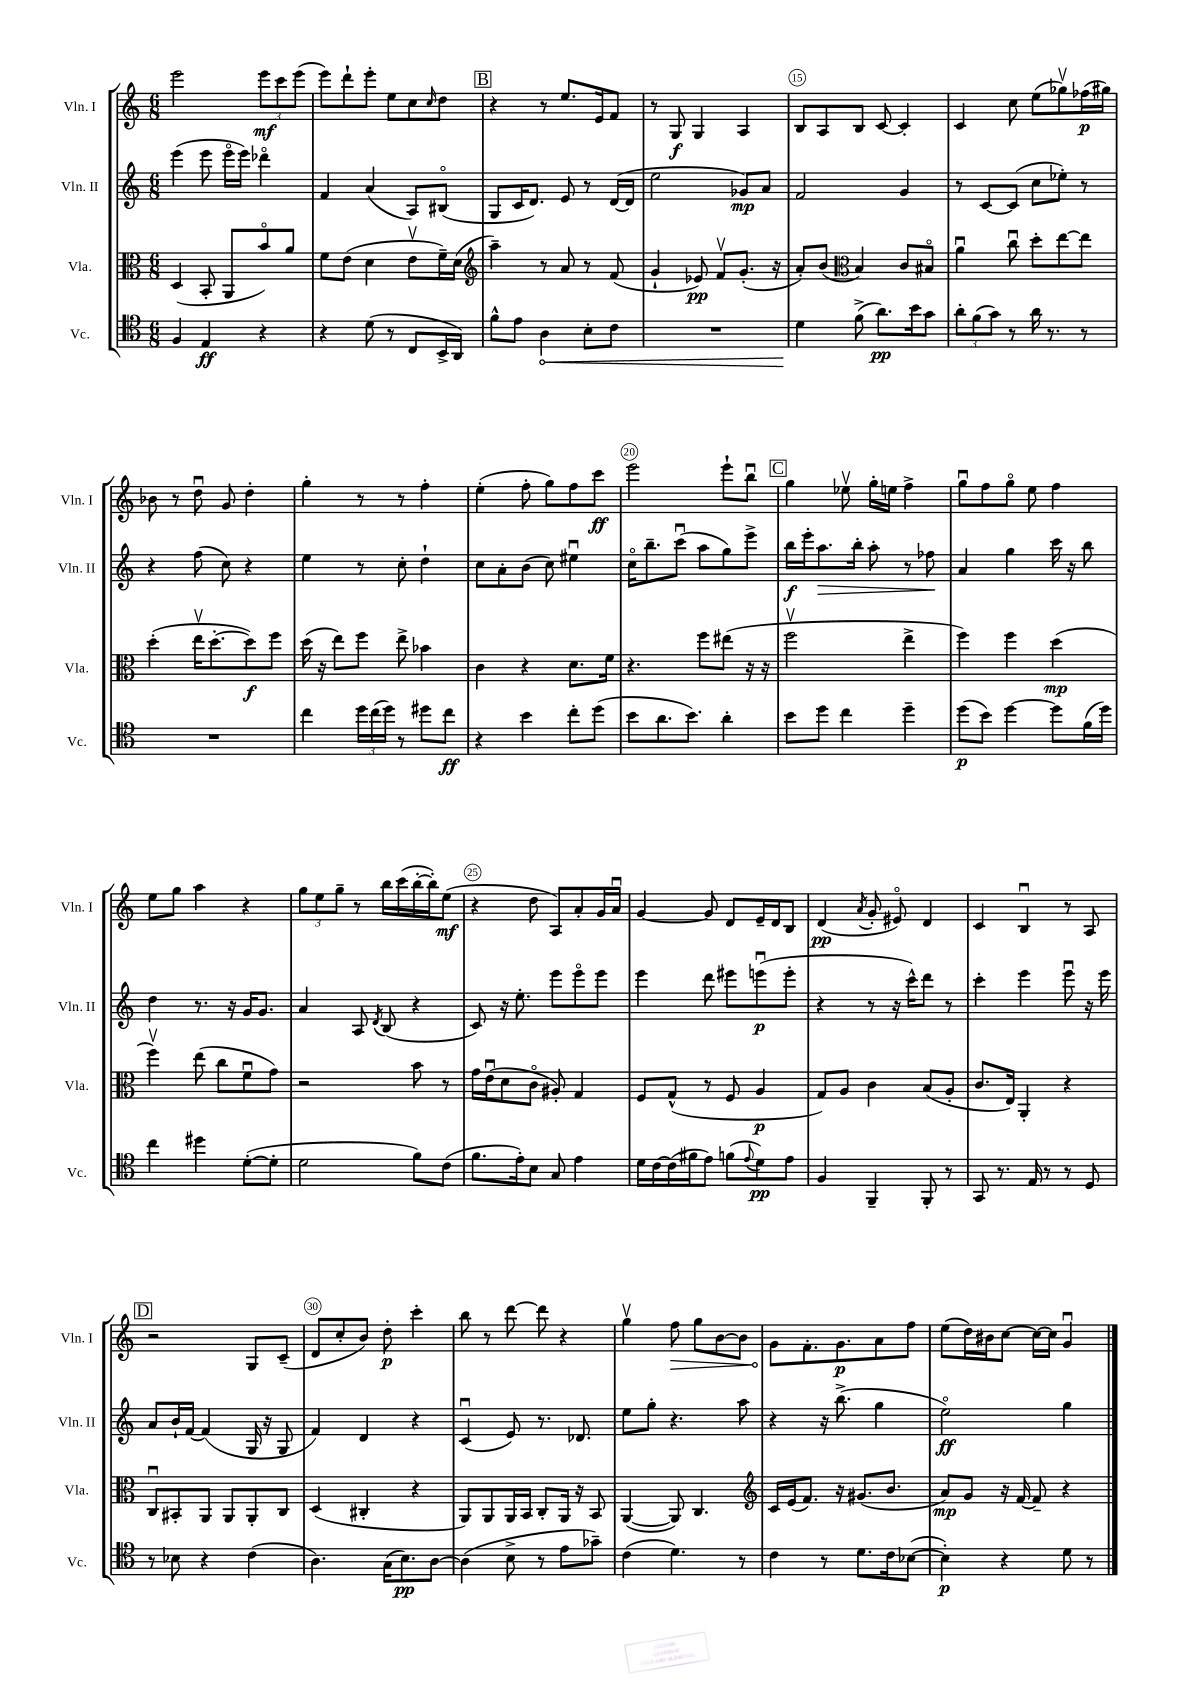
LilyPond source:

<<
\new StaffGroup <<
\new Staff = "s0" \with { instrumentName = "Vln. I" shortInstrumentName = "Vln. I" } {
    \clef treble \key c \major \numericTimeSignature \time 6/8
    e'''2 \tuplet 3/2 { e'''8\mf c'''8 e'''8( } |
    e'''8) d'''8-! e'''8-. e''8 c''8 \grace { c''16 } d''8 |
    \mark \markup { \box "B" } r4 r8 e''8. e'16 f'8 |
    r8 g8\f g4 a4 |
    b8 a8 b8 c'8~ c'4-. |
    c'4 c''8 e''8( ges''8\upbow) fes''16\p( gis''16) |
    bes'8 r8 d''8\downbow g'8 d''4-. |
    g''4-. r8 r8 f''4-. |
    e''4-.( f''8-. g''8) f''8 c'''8\ff |
    e'''2 e'''8-! b''8\downbow |
    \mark \markup { \box "C" } g''4 ees''8\upbow g''16-. e''16 f''4-> |
    g''8\downbow f''8 g''8\flageolet e''8 f''4 |
    e''8 g''8 a''4 r4 |
    \tuplet 3/2 { g''8 e''8 g''8-- } r8 b''16 c'''16( b''16~-. b''16-.) e''8\mf( |
    r4 d''8 a8) a'8-. g'16 a'16\downbow |
    g'4~ g'8 d'8 e'16-- d'16 b8 |
    d'4\pp( \acciaccatura { a'8 } g'8-. eis'8\flageolet) d'4 |
    c'4 b4\downbow r8 a8 |
    \mark \markup { \box "D" } r2 g8 c'8--( |
    d'8 c''8-. b'8) d''8-.\p c'''4-. |
    b''8 r8 d'''8~ d'''8 r4 |
    g''4\upbow \once \override Hairpin.circled-tip = ##t f''8\> g''8 b'8~ b'8 |
    g'8\! f'8.-. g'8.\p a'8 f''8 |
    e''8( d''16) bis'16 c''8~ c''16~ c''16 g'4\downbow \bar "|." |
}
\new Staff = "s1" \with { instrumentName = "Vln. II" shortInstrumentName = "Vln. II" } {
    \clef treble \key c \major \numericTimeSignature \time 6/8
    e'''4( e'''8 e'''16\flageolet e'''16) des'''4\flageolet |
    f'4 a'4( a8) bis8\flageolet( |
    \mark \markup { \box "B" } g8 c'16 d'8.) e'8 r8 d'16~( d'16 |
    e''2 ges'8\mp) a'8 |
    f'2 g'4 |
    r8 c'8~ c'8( c''8 ees''8-.) r8 |
    r4 f''8( c''8) r4 |
    e''4 r8 c''8-. d''4-! |
    c''8 a'8-. b'8( c''8) eis''4\downbow |
    c''16\flageolet b''8.-- c'''8\downbow( a''8 g''8) e'''8-> |
    \mark \markup { \box "C" } b''16\f e'''16-. a''8.\> b''16-. a''8-. r8 fes''8\! |
    a'4 g''4 c'''16 r16 b''8 |
    d''4 r8. r16 g'16 g'8. |
    a'4 a8 \acciaccatura { d'8 } b8( r4 |
    c'8) r16 e''8.-. e'''8 e'''8\flageolet e'''8 |
    e'''4 d'''8 eis'''8 e'''8\downbow\p( e'''8-. |
    r4 r8 r16 c'''16-^) d'''8 r8 |
    c'''4-. e'''4 e'''8\downbow r16 e'''16 |
    \mark \markup { \box "D" } a'8 b'16-! f'16~ f'4( g16 r16 g8 |
    f'4) d'4 r4 |
    c'4\downbow( e'8) r8. des'8. |
    e''8 g''8-. r4. a''8 |
    r4 r16 b''8.->( g''4 |
    e''2\flageolet\ff) g''4 \bar "|." |
}
\new Staff = "s2" \with { instrumentName = "Vla." shortInstrumentName = "Vla." } {
    \clef alto \key c \major \numericTimeSignature \time 6/8
    d4( b,8-. a,8 b'8\flageolet) a'8 |
    f'8 e'8( d'4 e'8\upbow f'16--) d'16( |
    \mark \markup { \box "B" } \clef treble a''4--) r8 a'8 r8 f'8( |
    g'4-! ees'8\pp) f'8\upbow g'8.-.( r16 |
    a'8-.) b'8( \clef alto b4) c'8 bis8\flageolet |
    a'4\downbow c''8\downbow d''8-. e''8~ e''8 |
    d''4-.( e''16\upbow d''8.~-. d''8\f) f''8 |
    d''16( r16 e''8) f''8 e''8-> bes'4 |
    c'4 r4 d'8. f'16 |
    r4. f''8 eis''8( r16 r16 |
    \mark \markup { \box "C" } f''2\upbow e''4-> |
    f''4) f''4 d''4\mp( |
    f''4\upbow) e''8( c''8 f'8\downbow g'8) |
    r2 b'8 r8 |
    g'16 e'16\downbow( d'8 c'8\flageolet ais8-.) g4 |
    f8 g8-^( r8 f8 a4\p |
    g8) a8 c'4 b8( a8-. |
    c'8. e16) a,4-. r4 |
    \mark \markup { \box "D" } c8\downbow bis,8-. a,8 a,8 a,8-. c8 |
    d4( cis4-. r4 |
    a,8) a,8 a,16 b,16 c8-. a,16 r16 b,8 |
    a,4~( a,8) c4. |
    \clef treble c'16 e'16( f'8.) r16 gis'8.( b'8. |
    a'8\mp) g'8 r16 f'16~ f'8-- r4 \bar "|." |
}
\new Staff = "s3" \with { instrumentName = "Vc." shortInstrumentName = "Vc." } {
    \clef tenor \key c \major \numericTimeSignature \time 6/8
    f4 e4\ff r4 |
    r4 d'8( r8 c8 b,16-> a,16) |
    \mark \markup { \box "B" } f'8-^ e'8 \once \override Hairpin.circled-tip = ##t a4\< b8-. c'8 |
    R2. |
    d'4\! f'8->( a'8.\pp) b'16 g'8 |
    \tuplet 3/2 { a'8-. f'8( g'8) } r8 a'16 r8. r8 |
    R2. |
    c''4 \tuplet 3/2 { d''16 c''16( d''16) } r8 dis''8 c''8\ff |
    r4 b'4 c''8-. d''8( |
    b'8 a'8. b'8.) a'4-. |
    \mark \markup { \box "C" } b'8 d''8 c''4 d''4-- |
    d''8\p( b'8) d''4~ d''8 f'16( d''16) |
    c''4 dis''4 d'8~-.( d'8-. |
    d'2 f'8) c'8( |
    f'8. e'16-.) b8 g8 e'4 |
    d'16 c'16~ c'16( fis'16 e'8) f'8( \appoggiatura { e'8 } d'8\pp) e'8 |
    f4 f,4-- f,8-. r8 |
    g,8 r8. e16 r8 r8 d8 |
    \mark \markup { \box "D" } r8 bes8 r4 c'4( |
    a4.) g16( b8.\pp) a8~ |
    a4( b8-> r8 e'8 ges'8--) |
    c'4( d'4.) r8 |
    c'4 r8 d'8. c'16 bes8~( |
    bes4-.\p) r4 d'8 r8 \bar "|." |
}
>>
>>
\layout { \context { \Score currentBarNumber = #11 \override BarNumber.break-visibility = ##(#f #t #t) barNumberVisibility = #(every-nth-bar-number-visible 5) \override BarNumber.stencil = #(make-stencil-circler 0.1 0.3 ly:text-interface::print) } }
